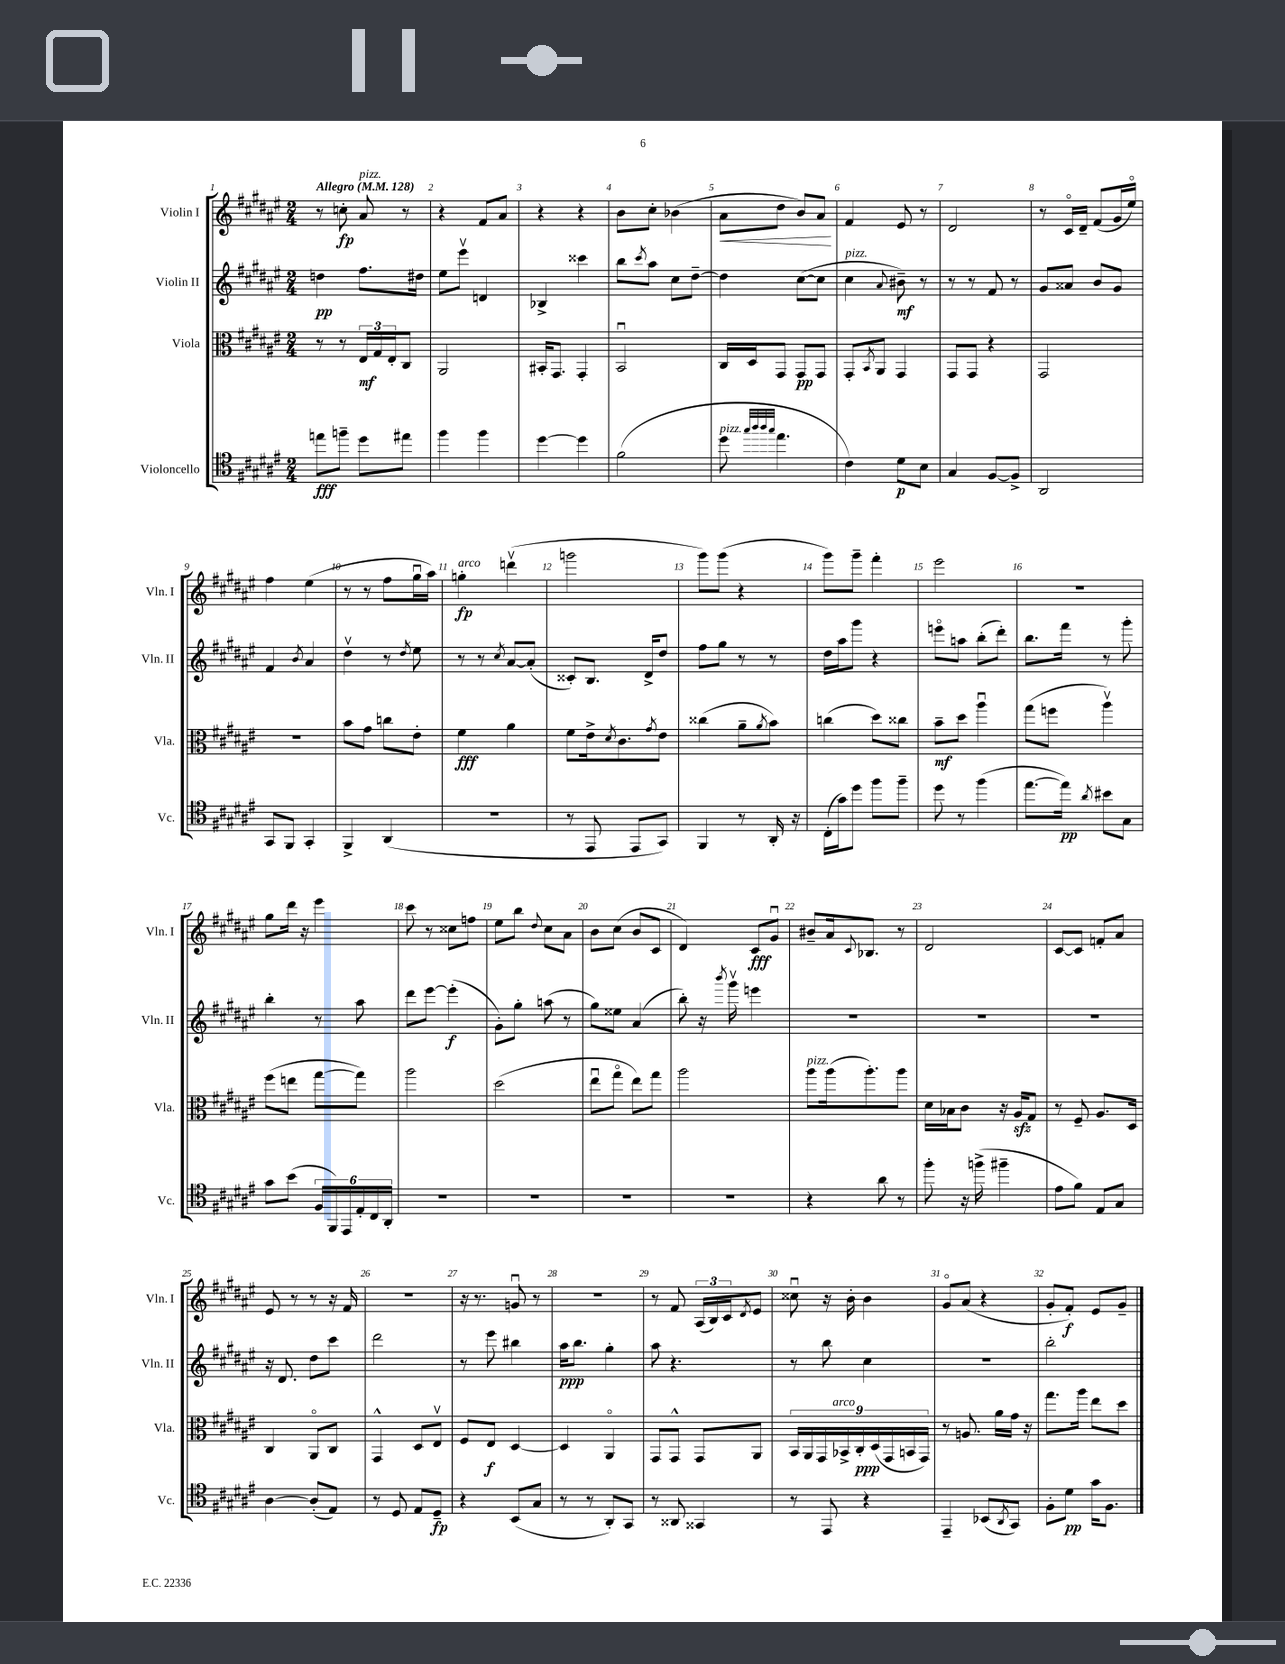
<<
\new StaffGroup <<
\new Staff = "s0" \with { instrumentName = "Violin I" shortInstrumentName = "Vln. I" } {
    \clef treble \key fis \major \numericTimeSignature \time 2/4 \tempo "Allegro" 4 = 128
    r8 c''8-.\fp ais'8^\markup { \italic "pizz." } r8 |
    r4 fis'8 ais'8 |
    r4 r4 |
    b'8 cis''8-. bes'4( |
    ais'8\< dis''8 b'8) ais'8\! |
    fis'4 eis'8 r8 |
    dis'2 |
    r8 cis'16\flageolet dis'16-- fis'8( gis'16 eis''16\flageolet) |
    fis''4 eis''4( |
    r8 r8 fis''8 gis''16\downbow ais''16) |
    g''4-.\fp^\markup { \italic "arco" } d'''4\upbow( |
    g'''2 |
    gis'''8) gis'''8( r4 |
    gis'''8) gis'''8-- fis'''4-. |
    eis'''2 |
    r2 |
    gis''8 dis'''16 r16 eis'''4 |
    cis'''8 r8 cisis''8 f''8 |
    eis''8 b''8 \appoggiatura { dis''8 } cis''8 ais'8 |
    b'8 cis''8( b'8 cis'8 |
    dis'4) cis'8\fff gis'8\downbow |
    bis'8-- ais'16 \appoggiatura { cis'8 } bes8. r8 |
    dis'2 |
    cis'8~ cis'8 f'8-. ais'8 |
    eis'8 r8 r8 r16 fis'16 |
    r2 |
    r16 r8. g'8\downbow r8 |
    r2 |
    r8 fis'8 \tuplet 3/2 { ais16( b16) cis'16 } \acciaccatura { dis'8 } eis'8 |
    cisis''8\downbow r16 b'16-. b'4 |
    gis'8\flageolet ais'8( r4 |
    gis'8-. fis'8-.\f) eis'8 gis'8-- \bar "|." |
}
\new Staff = "s1" \with { instrumentName = "Violin II" shortInstrumentName = "Vln. II" } {
    \clef treble \key fis \major \numericTimeSignature \time 2/4
    d''4\pp fis''8. dis''16 |
    eis''8 eis'''8\upbow d'4 |
    bes4-> cisis'''4 |
    b''8 \acciaccatura { cis'''8 } ais''8 cis''8 dis''8~-- |
    dis''4 cis''8~( cis''8 |
    cis''4^\markup { \italic "pizz." } \appoggiatura { ais'8 } bis'8--\mf) r8 |
    r8 r8 fis'8 r8 |
    gis'8 aisis'8 b'8 gis'8 |
    fis'4 \acciaccatura { b'8 } ais'4 |
    dis''4\upbow r8 \acciaccatura { dis''8 } eis''8 |
    r8 r8 \acciaccatura { cis''8 } ais'8~ ais'8-.( |
    cisis'8-.) b8. dis'16-> dis''8 |
    fis''8 gis''8 r8 r8 |
    dis''16 ais''16 gis'''8 r4 |
    e'''8\flageolet a''8 b''8-.( dis'''8-.) |
    b''8. fis'''16 r8 gis'''8-. |
    b''4-. r8 ais''8 |
    dis'''8 eis'''8~ eis'''4-.\f( |
    gis'8-.) gis''8-. a''8( r8 |
    gis''8) eisis''8 ais'4( |
    b''8-.) r16 \acciaccatura { b'''8 } gis'''16\upbow e'''4 |
    R2 |
    R2 |
    R2 |
    r16 dis'8. dis''8 cis'''8 |
    dis'''2 |
    r8 eis'''8 bis''4 |
    ais''16\ppp b''8. gis''4-. |
    ais''8 r4. |
    r8 b''8 cis''4 |
    R2 |
    b''2-. \bar "|." |
}
\new Staff = "s2" \with { instrumentName = "Viola" shortInstrumentName = "Vla." } {
    \clef alto \key fis \major \numericTimeSignature \time 2/4
    r8 r8 \tuplet 3/2 { eis16\mf gis16 eis16-. } cis8 |
    ais,2 |
    bis,16-. gis,8. gis,4-. |
    b,2\downbow |
    cis16 dis16 gis,8 gis,8\pp gis,8 |
    gis,8-. \acciaccatura { b,8 } ais,8 gis,4 |
    gis,8 gis,8 r4 |
    gis,2 |
    R2 |
    b'8 gis'8 c''8 eis'8-. |
    fis'4\fff ais'4 |
    fis'8 eis'16-> \acciaccatura { dis'8 } cis'8. \acciaccatura { gis'8 } eis'8 |
    cisis''4( ais'8-- \acciaccatura { ais'8 } b'8) |
    c''4( dis''8) cisis''8 |
    b'8--\mf dis''8 ais''4\downbow |
    gis''8( f''8 ais''4\upbow) |
    fis''8( e''8 gis''8~ gis''8) |
    ais''2 |
    dis''2( |
    eis''8\downbow gis''8\flageolet eis''8) gis''8 |
    ais''2 |
    ais''8^\markup { \italic "pizz." } ais''16( ais''8.-.) ais''8 |
    dis'16 bes16 cis'8 r16 ais16\sfz gis8 |
    r8 fis8-- ais8. dis16 |
    cis4 ais,8\flageolet cis8 |
    gis,4-^ dis8 eis8\upbow |
    fis8 eis8\f dis4~ |
    dis4 ais,4\flageolet |
    gis,8 gis,8-^ gis,8 ais,8 |
    \tuplet 9/8 { b,16 ais,16 gis,16 bes,16->^\markup { \italic "arco" } cis16-.\ppp dis16( gis,16 b,16 gis,16) } |
    r8 a8. ais'16 gis'16 r16 |
    gis''8. ais''16 eis''8 dis''8 \bar "|." |
}
\new Staff = "s3" \with { instrumentName = "Violoncello" shortInstrumentName = "Vc." } {
    \clef tenor \key fis \major \numericTimeSignature \time 2/4
    e''8\fff f''8-- dis''8 eis''8 |
    fis''4 fis''4 |
    dis''4~ dis''4 |
    fis'2( |
    dis''8^\markup { \italic "pizz." } \grace { gis''32 ais''32 ais''32 gis''32 } eis''4. |
    cis'4) dis'8\p b8 |
    gis4 fis8~ fis8-> |
    ais,2 |
    gis,8 fis,8 gis,4-. |
    fis,4-> ais,4( |
    r2 |
    r8 eis,8 eis,8 gis,8) |
    fis,4 r8 ais,16-. r16 |
    cis16-.( gis'16) dis''8 fis''8 fis''8-- |
    dis''8 r8 fis''4( |
    eis''8.~ eis''16\pp) \acciaccatura { ais'8 } bis'8 gis8 |
    gis'8 b'8( \tuplet 6/4 { fis16 fis,16) eis,16 eis16-. cis16 ais,16-. } |
    R2 |
    R2 |
    R2 |
    R2 |
    r4 ais'8 r8 |
    fis''8-. r16 f''16->( fis''4-- |
    eis'8 fis'8) eis8 gis8 |
    ais4~ ais8-.( eis8) |
    r8 dis8 eis8 dis8--\fp |
    r4 b,8( gis8 |
    r8 r8 ais,8-.) gis,8 |
    r8 aisis,8 gisis,4 |
    r8 eis,8 r4 |
    eis,4-- bes,8( \acciaccatura { ais,8 } gis,8) |
    fis8-. dis'8\pp gis'16 fis8. \bar "|." |
}
>>
>>
\layout { \context { \Score \override BarNumber.break-visibility = ##(#f #t #t) barNumberVisibility = #all-bar-numbers-visible } }
